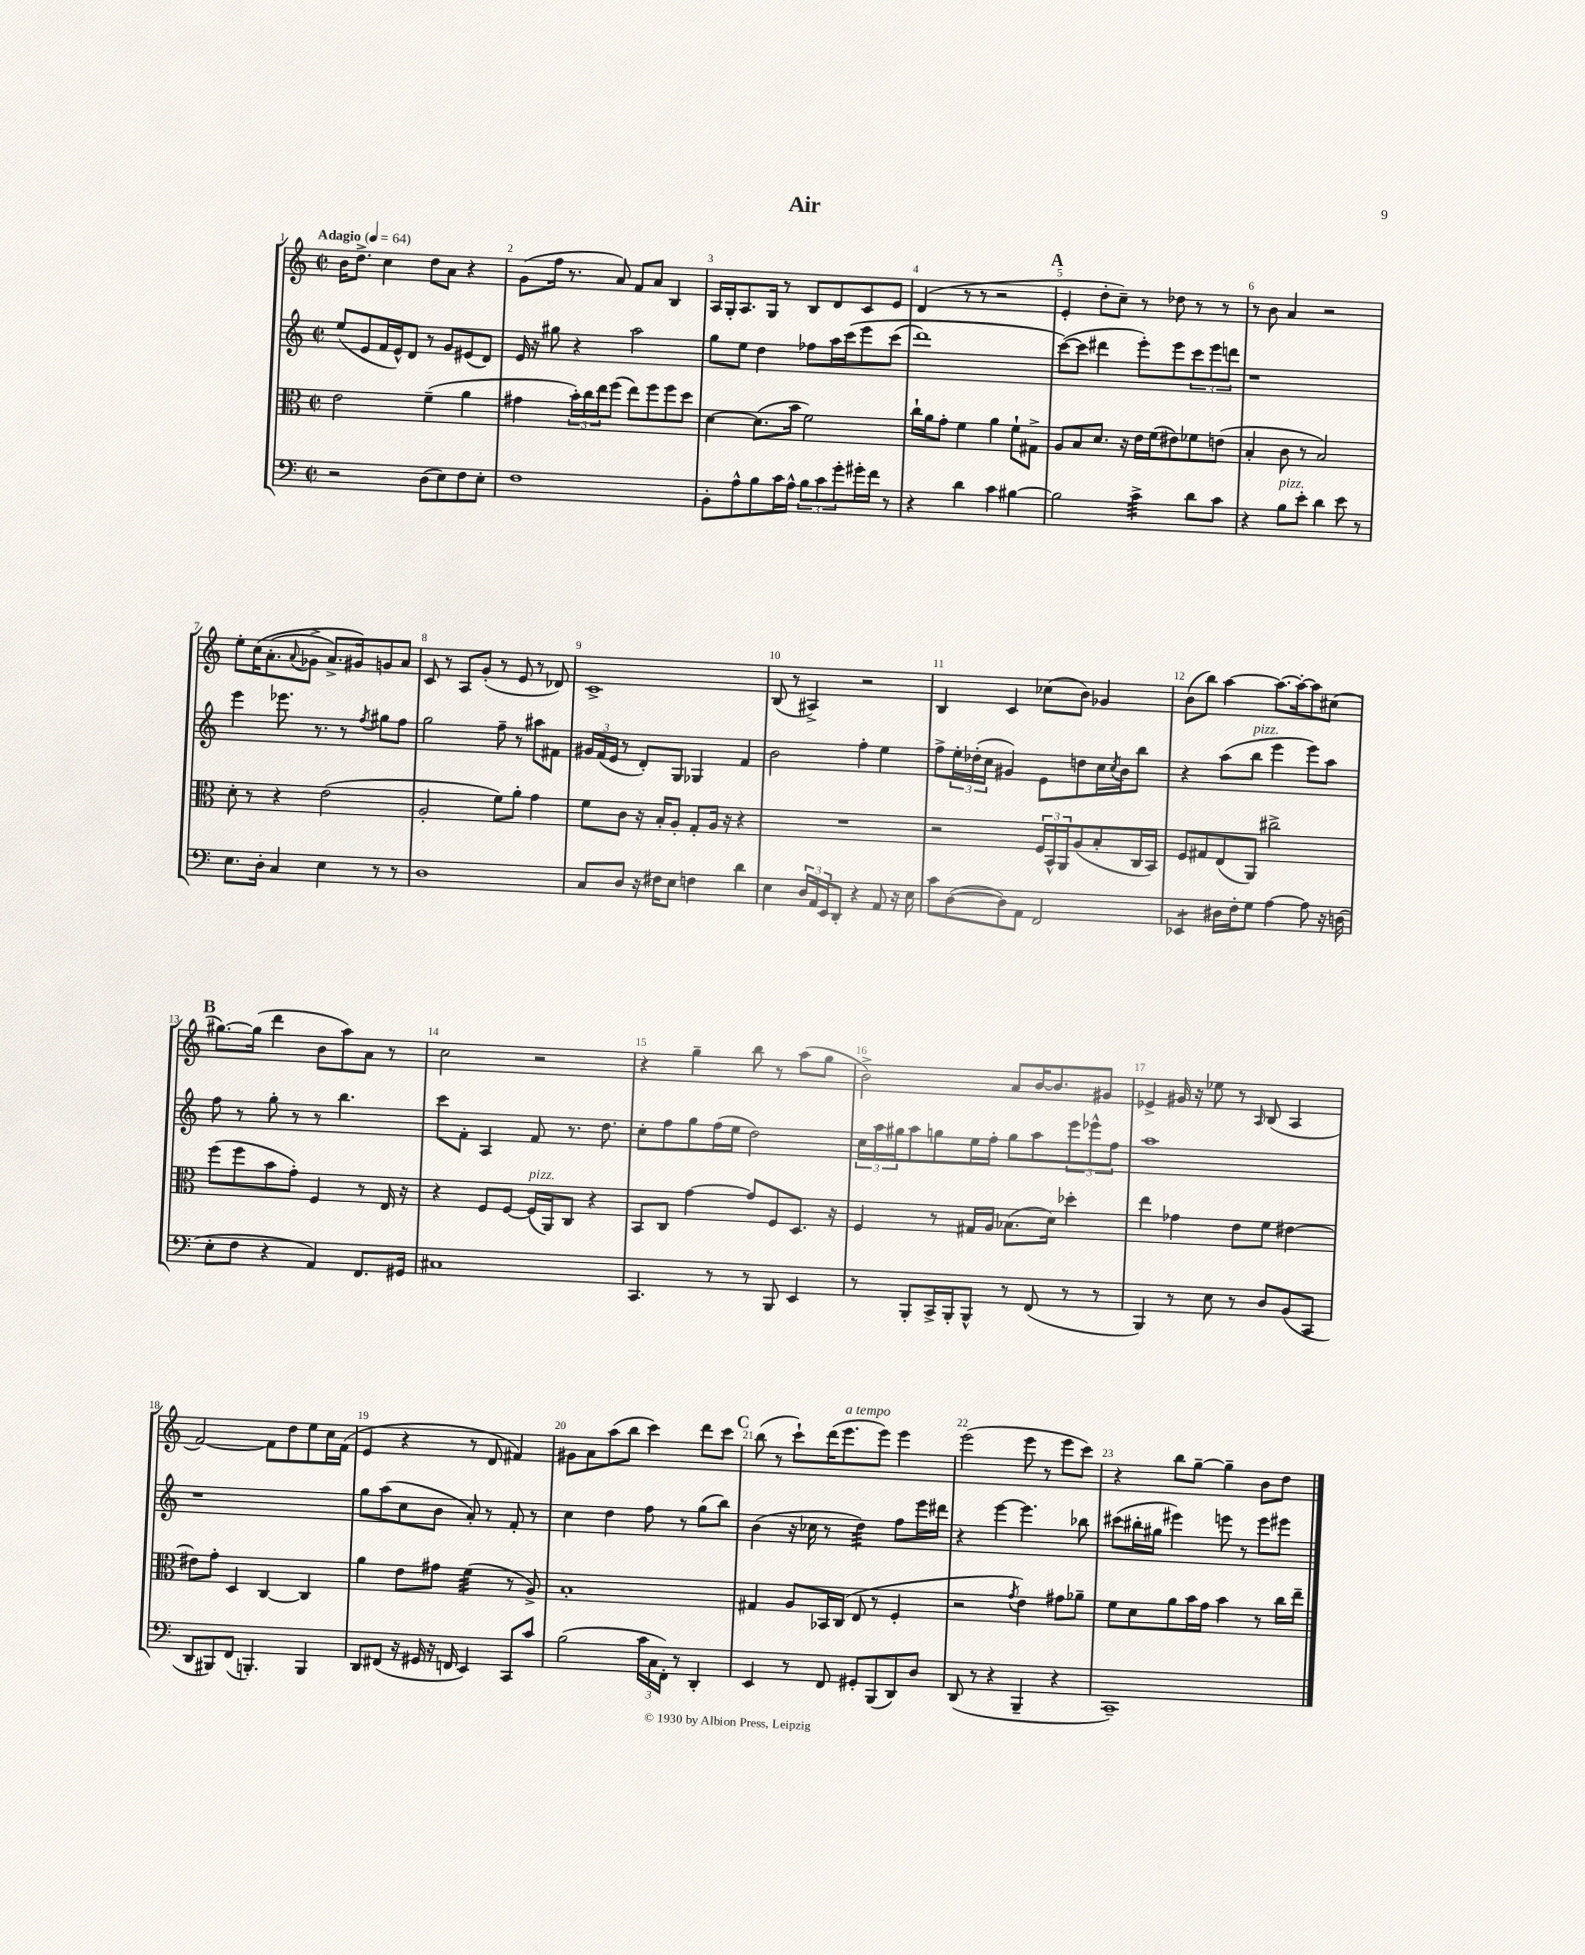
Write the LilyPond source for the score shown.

\header { title = "Air" }
<<
\new StaffGroup <<
\new Staff = "s0" {
    \clef treble \key c \major \defaultTimeSignature \time 2/2 \tempo "Adagio" 4 = 64
    b'16 d''8.-> c''4 d''8 a'8 r4 |
    g'8( f''16 r8. a'8) f'8 a'8 b4 |
    a16 g16-. a8. g16 r8 b8 d'8 c'8 e'8 |
    d'4( r8 r8 r2 |
    \mark \markup { \bold "A" } e'4-. d''8-. c''8--) r8 des''8 r8 r8 |
    r8 b'8 a'4 r2 |
    e''8-. c''16\( a'8.-.( \appoggiatura { a'8 } ges'8-> a'8.->) gis'16\) g'8 a'8 |
    c'8 r8 a8 g'8-.( r8 e'8 r8 des'8) |
    c'1-> |
    b8( r8 ais4->) r2 |
    b4 c'4 ces''8( b'8) ges'4 |
    b'8( b''8) a''4~ a''8.~ a''16~-. a''8 cis''8( |
    \mark \markup { \bold "B" } gis''8.~) gis''16( d'''4 b'8 a''8) a'8 r8 |
    c''2 r2 |
    r4 g''4-- b''8 r8 a''8( g''8 |
    b'2->) a'8 b'16~ b'8. gis'8 |
    ees'4-> gis'16 r16 ees''8 r8 \grace { a16 } b8( a4 |
    f'2~) f'8 d''8 e''8 c''16 f'16( |
    e'4 r4 r8 d'8 fis'4) |
    gis'8 a'8 a''8( b''8 c'''4) d'''8 c'''8 |
    \mark \markup { \bold "C" } b''8( r8 c'''8-!) d'''16( e'''8.^\markup { \italic "a tempo" } e'''8) e'''4 |
    e'''2( e'''8 r8 e'''8 c'''8) |
    r4 b''8 g''8~-- g''4-- b'8 d''8 \bar "|." |
}
\new Staff = "s1" {
    \clef treble \key c \major \defaultTimeSignature \time 2/2
    e''8( e'8 f'16 e'16-^) d'8 r8 g'8 eis'8( d'8) |
    e'16 r16 gis''8 r4 a''2 |
    g''8 e''8 d''4 fes''8 a''16 c'''16\( e'''8 c'''8( |
    d'''1) |
    \mark \markup { \bold "A" } c'''8~(\) c'''8 dis'''4 e'''8-.) e'''8 \tuplet 3/2 { c'''8 e'''8 d'''8 } |
    r1 |
    e'''4 ees'''8. r8. r8 \acciaccatura { f''8 } gis''8 f''8 |
    g''2 f''8-- r8 ais''8 fis'8 |
    \tuplet 3/2 { gis'16 f'16( e'16 } r8 d'8-.) g8 ges4 f'4 |
    b'2 f''4-. e''4 |
    f''8-> \tuplet 3/2 { e''16-. des''16-.( c''16 } gis'4) e'8 d''8 c''16 \acciaccatura { c''8 } b'16 b''8 |
    r4 a''8( b''8^\markup { \italic "pizz." } e'''4 e'''8) a''8 |
    \mark \markup { \bold "B" } f''8 r8 g''8-. r8 r8 b''4. |
    c'''8 f'8-. a4 f'8 r8. d''8. |
    c''8-. f''8 g''8 f''16( e''16 d''2) |
    \tuplet 3/2 { c''16 a''16 gis''16 } a''8 g''8 e''16 f''16-. g''8 a''8 \tuplet 3/2 { e'''8 ees'''8-^ f''8 } |
    a''1 |
    r1 |
    g''8 a''8( c''8 b'8 a'8-.) r8 f'8-. r8 |
    c''4 d''4 f''8 r8 g''8( b''8) |
    \mark \markup { \bold "C" } b'4( r16 ces''16 r8 d''4:32) f''8 e'''16 dis'''16 |
    r4 e'''4~ e'''4. bes''8 |
    cis'''8( bis''16-. gis''16 eis'''4) e'''8 r8 e'''8 eis'''8 \bar "|." |
}
\new Staff = "s2" {
    \clef alto \key c \major \defaultTimeSignature \time 2/2
    e'2 f'4--( a'4 |
    gis'4 \tuplet 3/2 { b'16-.) c''16 e''16 } f''8( e''8) f''8 f''8 d''8 |
    d'4~ d'8.( b'16 f'2) |
    c''16-! a'16 g'8-. f'4 a'4 f'8-! gis8-> |
    \mark \markup { \bold "A" } a8 b8 d'8. r16 e'16 f'16( eis'8) fes'8 e'8( |
    b4-. c'8 r8 b2) |
    d'8-. r8 r4 e'2( |
    a2-. f'8) a'8-. g'4 |
    f'8 c'8 r16 b16-. a8-. g8-. a16 r16 r4 |
    R1 |
    r2 \tuplet 3/2 { f16 b,16-^ a,16 } a8( b8-. c16 b,16) |
    f8 gis8 e8( a,8) cis''2-> |
    \mark \markup { \bold "B" } f''8( f''8 b'8 g'8-.) f4 r8 e16 r16 |
    r4 f8 f8~ f16^\markup { \italic "pizz." }( a,16) c8 r4 |
    b,8 c8 g'4~ g'8 f8 d8. r16 |
    f4 r8 gis16 a16 bes8.( d'16) des''4-. |
    e''4 ges'4 e'8 f'8 eis'4~ |
    eis'8 g'8-. d4 c4~ c4 |
    a'4 e'8 gis'8 f'4:32( r8 a8->) |
    b1-. |
    \mark \markup { \bold "C" } gis4 a8 bes,16 c16( e8 r8 f4-. |
    r2 \acciaccatura { g'8 } e'4) gis'8 aes'8-- |
    f'8 d'8 a'8 b'16 g'16 b'4 r8 c''16 e''16-- \bar "|." |
}
\new Staff = "s3" {
    \clef bass \key c \major \defaultTimeSignature \time 2/2
    r2 d8( e8) f8 e8-. |
    f1 |
    b,8-. a8-^ b8 c'16 a16-^ \tuplet 3/2 { b8 c'8 g'8-. } gis'16-. f'16 r8 |
    r4 d'4 c'4 bis4~ |
    \mark \markup { \bold "A" } bis2 c'4:32-> d'8 c'8 |
    r4 b8^\markup { \italic "pizz." } e'8-. d'4 e'8 r8 |
    e8. d16-. c4 e4 r8 r8 |
    d1 |
    c8 d8 r16 fis16 e8 f4 d'4 |
    e4 \tuplet 3/2 { d16 a,16 e,16 } d,8-. r4 a,8 r16 e16 |
    c'8 d8~( d8) a,8 f,2 |
    ees,4:8 dis16 f16-. g8 a4~ a8 r16 d16( |
    \mark \markup { \bold "B" } e8-. f8 r4 a,4) f,8. gis,16 |
    cis1 |
    c,4. r8 r8 b,,8 e,4 |
    r8 b,,8-. c,16-> b,,16-. b,,8-^ r8 f,8( r8 r8 |
    b,,4) r8 e8 r8 d8 b,8( c,8 |
    d,8 bis,,8) f,8( b,,4.-.) b,,4 |
    d,8 fis,8( r16 gis,16 r16 f,16 e,4) c,8 c'8 |
    b2( \tuplet 3/2 { c'16 c16 f,16-.) } r8 d,4-. |
    \mark \markup { \bold "C" } e,4 r8 f,8 gis,8-. b,,8( d,8) d8 |
    d,8( r8 r4 b,,4-- r4 |
    c,1--) \bar "|." |
}
>>
>>
\layout { \context { \Score \override BarNumber.break-visibility = ##(#f #t #t) barNumberVisibility = #all-bar-numbers-visible } }
